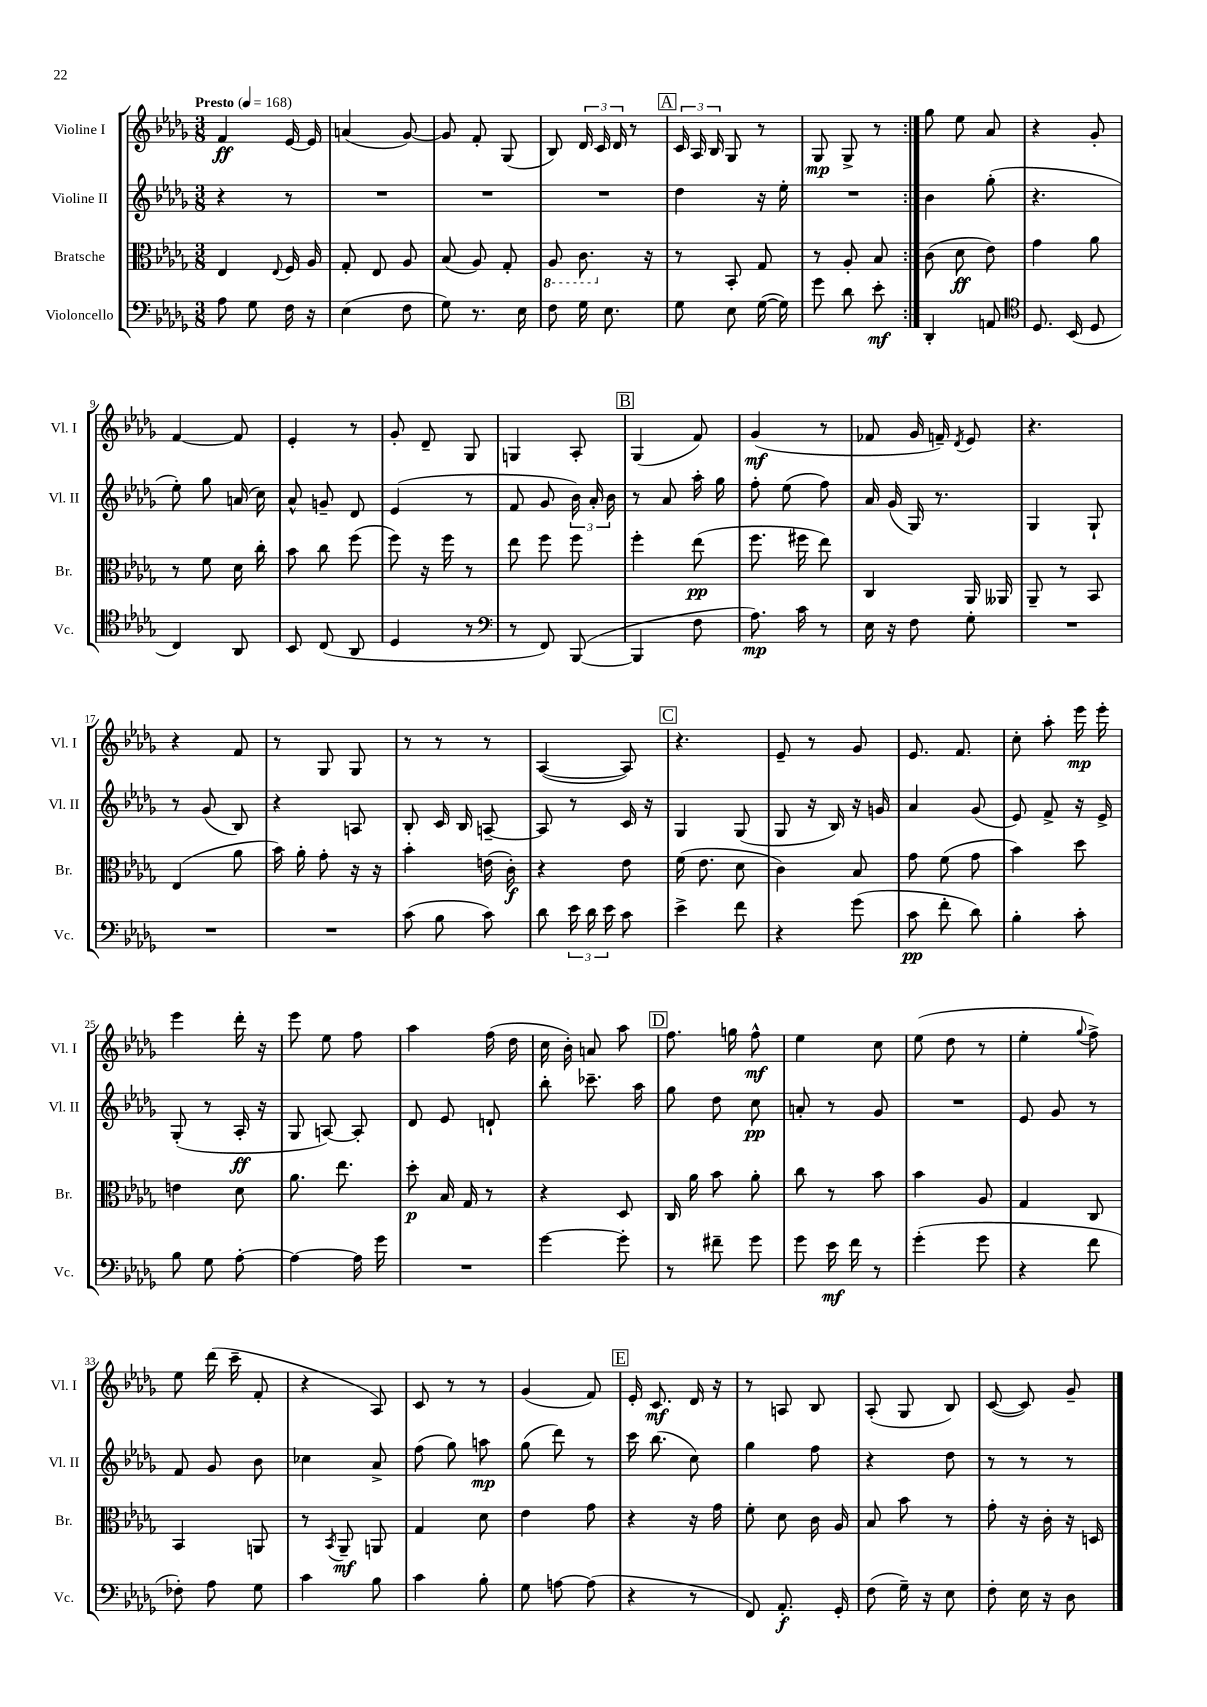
<<
\new StaffGroup <<
\new Staff = "s0" \with { instrumentName = "Violine I" shortInstrumentName = "Vl. I" } {
    \clef treble \key des \major \numericTimeSignature \time 3/8 \tempo "Presto" 4 = 168
    \autoBeamOff \repeat volta 2 { f'4\ff ees'16~ ees'16 |
    a'4( ges'8~) |
    ges'8 f'8-. ges8( |
    bes8) \tuplet 3/2 { des'16 c'16 des'16 } r8 |
    \mark \markup { \box "A" } \tuplet 3/2 { c'16 aes16 bes16 } ges8 r8 |
    ges8\mp ges8-> r8 | }
    ges''8 ees''8 aes'8 |
    r4 ges'8-. |
    f'4~ f'8 |
    ees'4-. r8 |
    ges'8-. des'8-- ges8 |
    g4 aes8-. |
    \mark \markup { \box "B" } ges4( f'8) |
    ges'4\mf( r8 |
    fes'8 ges'16 f'16--) \acciaccatura { des'8 } ees'8 |
    r4. |
    r4 f'8 |
    r8 ges8 ges8 |
    r8 r8 r8 |
    aes4~( aes8) |
    \mark \markup { \box "C" } r4. |
    ees'8-- r8 ges'8 |
    ees'8. f'8. |
    c''8-. aes''8-. ees'''16\mp ees'''16-. |
    ees'''4 des'''16-. r16 |
    ees'''8 ees''8 f''8 |
    aes''4 f''16( des''16 |
    c''16 bes'16-.) a'8 aes''8 |
    \mark \markup { \box "D" } f''8. g''16 f''8-^\mf |
    ees''4 c''8 |
    ees''8( des''8 r8 |
    ees''4-. \appoggiatura { ges''8 } f''8->) |
    ees''8 des'''16( c'''16-- f'8-. |
    r4 aes8) |
    c'8 r8 r8 |
    ges'4( f'8) |
    \mark \markup { \box "E" } ees'16-. c'8.\mf des'16 r16 |
    r8 a8 bes8 |
    aes8-.( ges8 bes8) |
    c'8~( c'8) ges'8-- \bar "|." |
}
\new Staff = "s1" \with { instrumentName = "Violine II" shortInstrumentName = "Vl. II" } {
    \clef treble \key des \major \numericTimeSignature \time 3/8
    \autoBeamOff \repeat volta 2 { r4 r8 |
    R4. |
    R4. |
    R4. |
    \mark \markup { \box "A" } des''4 r16 ees''16-. |
    R4. | }
    bes'4 ges''8-.( |
    r4. |
    ees''8-.) ges''8 a'16( c''16) |
    aes'8-^ g'8-- des'8 |
    ees'4( r8 |
    f'8 ges'8 \tuplet 3/2 { bes'16) aes'16-. bes'16 } |
    \mark \markup { \box "B" } r8 aes'8 aes''16-. ges''16 |
    f''8-. ees''8( f''8) |
    aes'16 ges'16( ges16) r8. |
    ges4 ges8-! |
    r8 ges'8( bes8) |
    r4 a8 |
    bes8-. c'16 bes16 a8~-- |
    a8 r8 c'16 r16 |
    \mark \markup { \box "C" } ges4 ges8( |
    ges8 r16 bes16) r16 g'16 |
    aes'4 ges'8( |
    ees'8) f'8-> r16 ees'16-> |
    ges8-.( r8 aes16-.\ff r16 |
    ges8 a8~) a8-. |
    des'8 ees'8 d'8-! |
    bes''8-. ces'''8.-- aes''16 |
    \mark \markup { \box "D" } ges''8 des''8 c''8\pp |
    a'8-. r8 ges'8 |
    R4. |
    ees'8 ges'8 r8 |
    f'8 ges'8 bes'8 |
    ces''4 aes'8-> |
    f''8( ges''8) a''8\mp |
    ges''8( des'''8) r8 |
    \mark \markup { \box "E" } c'''16 bes''8.( c''8) |
    ges''4 f''8 |
    r4 des''8 |
    r8 r8 r8 \bar "|." |
}
\new Staff = "s2" \with { instrumentName = "Bratsche" shortInstrumentName = "Br." } {
    \clef alto \key des \major \numericTimeSignature \time 3/8
    \autoBeamOff \repeat volta 2 { ees4 \appoggiatura { ees8 } f16 aes16 |
    ges8-. ees8 aes8 |
    bes8( aes8) ges8-. |
    \ottava #-1 aes,8 c8. \ottava #0 r16 |
    \mark \markup { \box "A" } r8 bes,8-. ges8 |
    r8 aes8-. bes8 | }
    c'8( des'8\ff ees'8) |
    ges'4 aes'8 |
    r8 f'8 des'16 c''16-. |
    bes'8 c''8 f''8( |
    f''8) r16 f''16 r8 |
    ees''8 f''8 f''8 |
    \mark \markup { \box "B" } f''4-. ees''8\pp( |
    f''8. fis''16 ees''8) |
    c4 aes,16 aeses,16 |
    aes,8-- r8 bes,8 |
    ees4( aes'8 |
    bes'16) aes'16-. ges'8-. r16 r16 |
    bes'4-. e'16( c'16-.\f) |
    r4 ees'8 |
    \mark \markup { \box "C" } f'16( ees'8. des'8 |
    c'4) bes8 |
    ges'8 f'8( ges'8 |
    bes'4) des''8 |
    e'4 des'8 |
    aes'8. ees''8. |
    des''8-.\p bes16 ges16 r8 |
    r4 des8 |
    \mark \markup { \box "D" } c16 aes'16 bes'8 aes'8-. |
    c''8 r8 bes'8 |
    bes'4 aes8 |
    ges4 c8 |
    bes,4 a,8 |
    r8 \acciaccatura { bes,8 } aes,8--\mf a,8 |
    ges4 des'8 |
    ees'4 ges'8 |
    \mark \markup { \box "E" } r4 r16 ges'16 |
    f'8-. des'8 c'16 aes16 |
    bes8 bes'8 r8 |
    ges'8-. r16 c'16-. r16 d16 \bar "|." |
}
\new Staff = "s3" \with { instrumentName = "Violoncello" shortInstrumentName = "Vc." } {
    \clef bass \key des \major \numericTimeSignature \time 3/8
    \autoBeamOff \repeat volta 2 { aes8 ges8 f16 r16 |
    ees4( f8 |
    ges8) r8. ees16 |
    f8 ges16 ees8. |
    \mark \markup { \box "A" } ges8 ees8 ges16~( ges16) |
    ges'8 des'8 ees'8-.\mf | }
    des,4-. a,8 |
    \clef tenor des8. bes,16( des8 |
    c4) aes,8 |
    bes,8 c8( aes,8 |
    des4 r8 |
    \clef bass r8 f,8) bes,,8~( |
    \mark \markup { \box "B" } bes,,4 f8 |
    aes8.\mp) c'16 r8 |
    ees16 r16 f8 ges8-. |
    R4. |
    R4. |
    R4. |
    c'8( bes8 c'8) |
    des'8 \tuplet 3/2 { ees'16 des'16 ees'16 } c'8 |
    \mark \markup { \box "C" } ees'4-> f'8 |
    r4 ges'8( |
    c'8\pp f'8-. des'8) |
    bes4-. c'8-. |
    bes8 ges8 aes8~-. |
    aes4~ aes16 ges'16 |
    R4. |
    ges'4~ ges'8-. |
    \mark \markup { \box "D" } r8 fis'8-- ges'8 |
    ges'8 ees'16\mf f'16 r8 |
    ges'4-.( ges'8 |
    r4 f'8 |
    fes8-.) aes8 ges8 |
    c'4 bes8 |
    c'4 bes8-. |
    ges8 a8~ a8( |
    \mark \markup { \box "E" } r4 r8 |
    f,8) aes,8.-.\f ges,16-. |
    f8( ges16--) r16 ees8 |
    f8-. ees16 r16 des8 \bar "|." |
}
>>
>>
